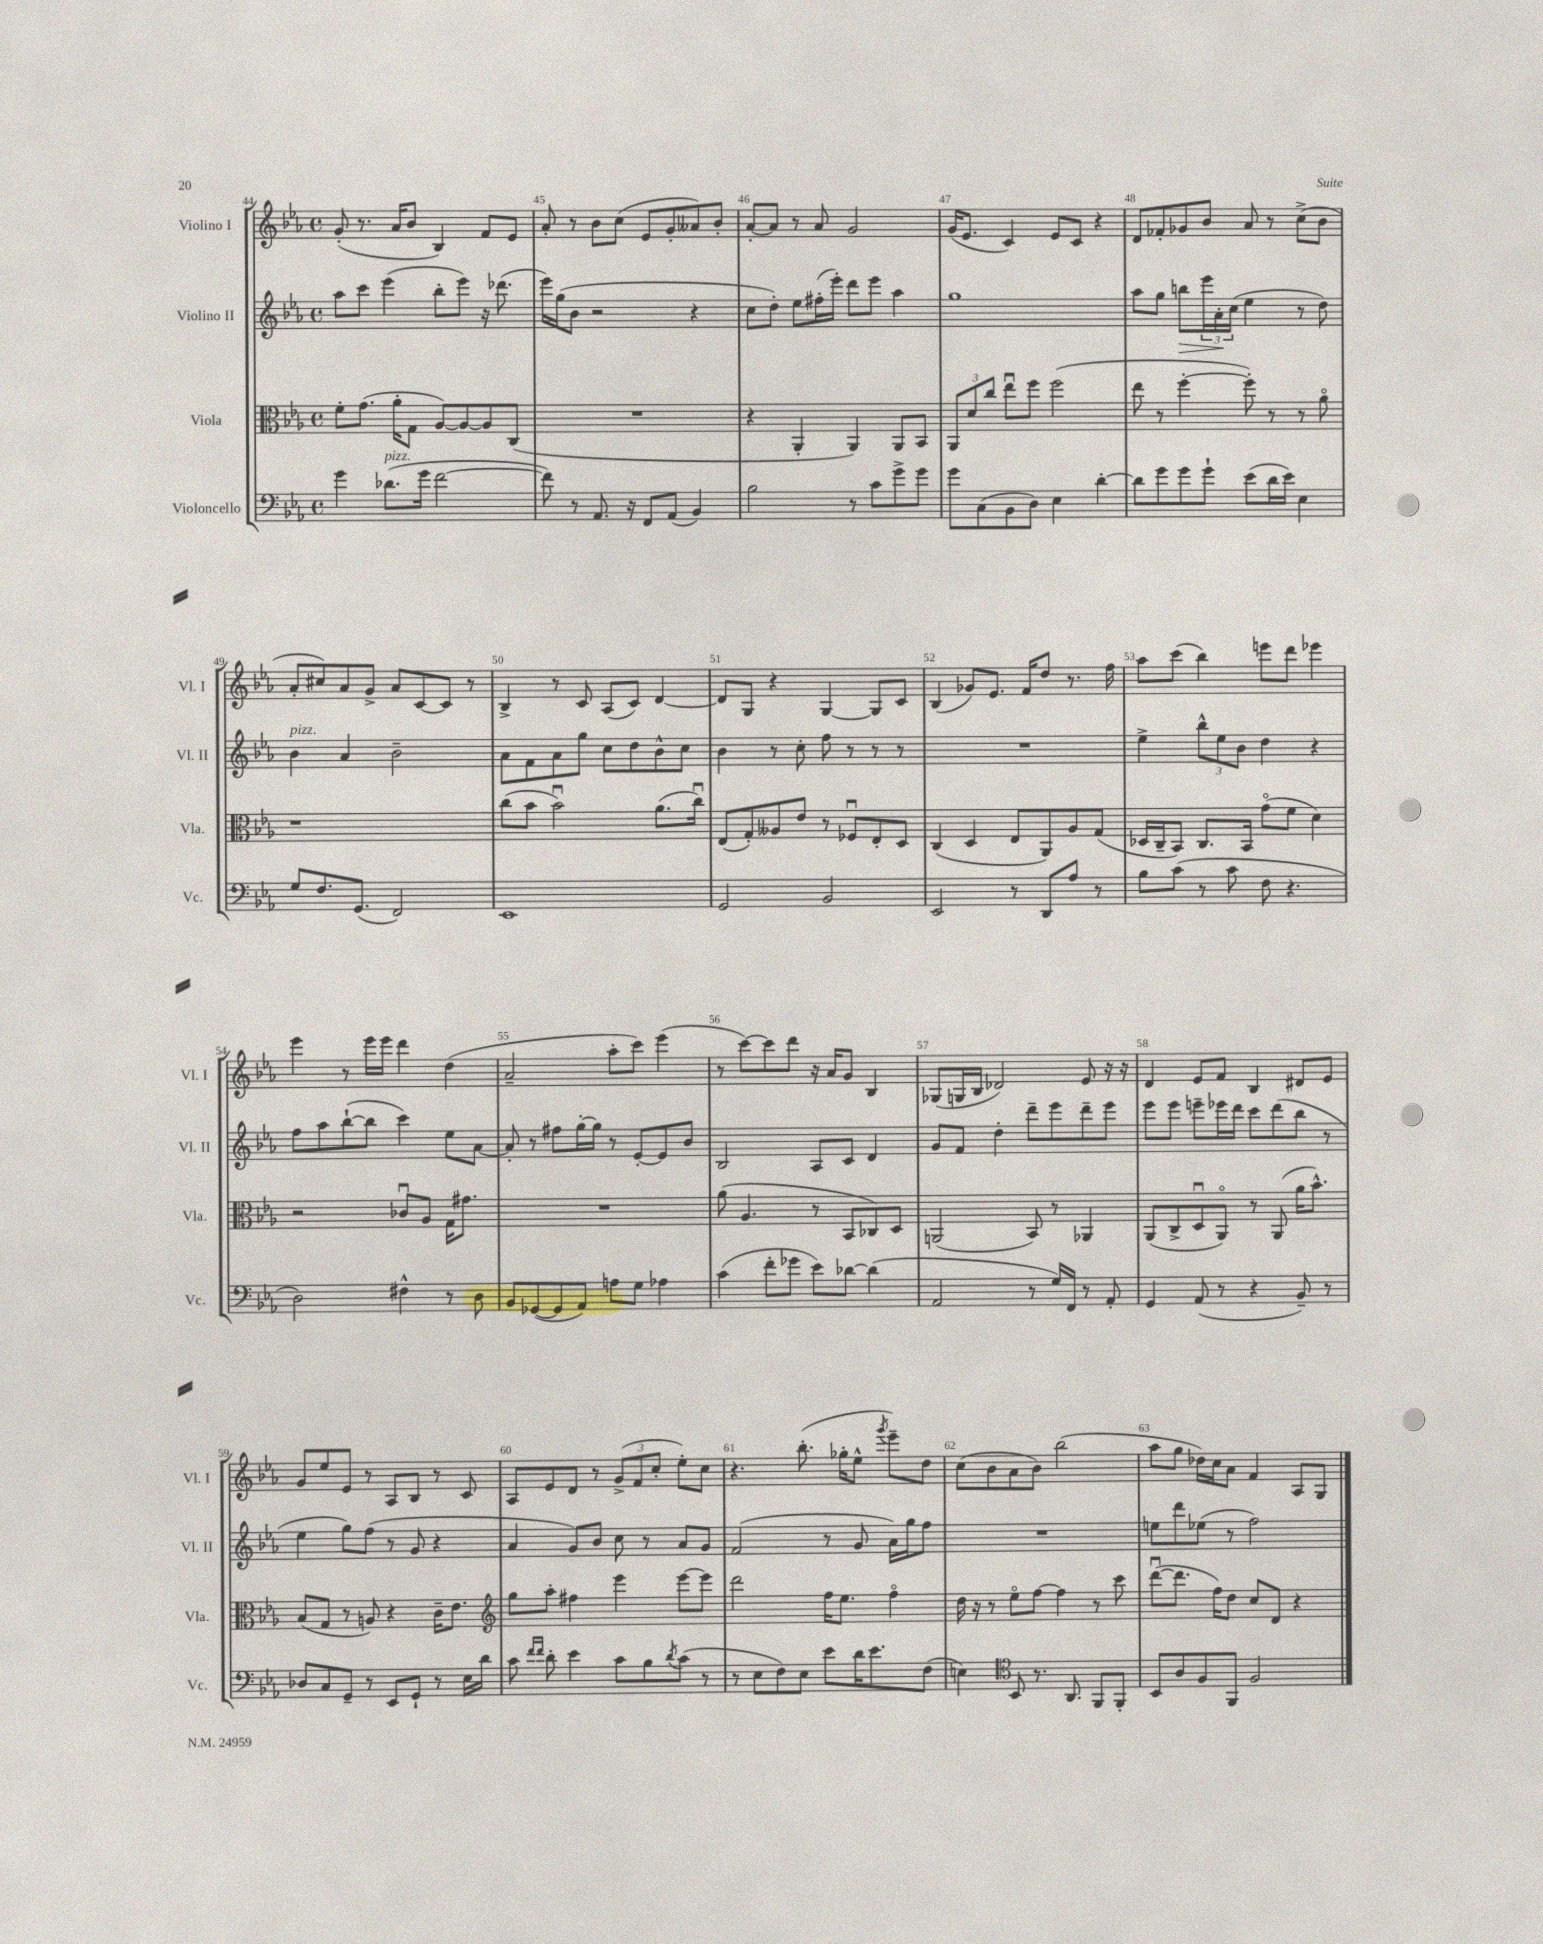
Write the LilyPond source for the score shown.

<<
\new StaffGroup <<
\new Staff = "s0" \with { instrumentName = "Violino I" shortInstrumentName = "Vl. I" } {
    \clef treble \key ees \major \defaultTimeSignature \time 4/4
    g'8-.( r8. aes'16 bes'8 bes4) f'8 ees'8 |
    aes'8-. r8 bes'8 c''8( ees'8 g'8-. aeses'8) bes'8-. |
    aes'8~-. aes'8 r8 aes'8 g'2 |
    g'16( ees'8. c'4) ees'8 c'8 r4 |
    d'8 fes'8-. ges'8 bes'8 aes'8 r8 c''8->( bes'8 |
    aes'8-. cis''8) aes'8 g'8-> aes'8 c'8~ c'8 r8 |
    bes4-> r8 c'8 aes8( c'8) d'4~ |
    d'8 g8 r4 g4~ g8 c'8 |
    bes4( ges'8) ees'8. f'16 d''8 r8. f''16 |
    aes''8 c'''8( bes''4) e'''8 d'''8 ees'''4 |
    ees'''4 r8 ees'''16 ees'''16 d'''4 d''4( |
    aes'2-- aes''8-. c'''8) ees'''4( |
    r8 c'''8~) c'''8 d'''8 r16 aes'16 g'8 bes4 |
    ges8( g16 bes16 des'2) ees'8 r16 r16 |
    d'4 ees'8 f'8 bes4 dis'8 ees'8 |
    g'8 ees''8 ees'8 r8 aes8 bes8 r8 c'8 |
    aes8 ees'8 d'8 r8 \tuplet 3/2 { g'8->( f'8 c''8-. } ees''8-.) c''8 |
    r4. bes''8.-.( ges''16-. ees''8-^ \acciaccatura { g'''8 } ees'''8--) d''8 |
    c''8( bes'8 aes'8 bes'8) bes''2( |
    aes''8 g''8 des''16) c''16 aes'8 f'4 aes8 g8 \bar "|." |
}
\new Staff = "s1" \with { instrumentName = "Violino II" shortInstrumentName = "Vl. II" } {
    \clef treble \key ees \major \defaultTimeSignature \time 4/4
    aes''8 c'''8 ees'''4( bes''8-. ees'''8) r16 des'''8.( |
    ees'''16) g''16( bes'8 r2 r4 |
    c''8 d''8-.) ees''8 fis''16-.( ees'''16-.) d'''8 ees'''8 aes''4 |
    g''1 |
    aes''8 g''8 b''8\> \tuplet 3/2 { ees'''16 aes'16-.\! c''16( } ees''4 r8 d''8) |
    bes'4^\markup { \italic "pizz." } aes'4 bes'2-- |
    aes'8 f'8 aes'8 g''8 c''8 d''8 bes'8-^ c''8 |
    bes'4 r8 c''8-. f''8 r8 r8 r8 |
    R1 |
    ees''4-> \tuplet 3/2 { bes''8-^ ees''8 bes'8 } d''4 r4 |
    f''8 aes''8 bes''8~-!( bes''8 c'''4) ees''8 aes'8~ |
    aes'8-. r8 fis''8 g''16~-. g''16 r8 ees'8~-. ees'8 bes'8 |
    bes2 aes8 c'8 d'4 |
    g'8 f'8 d''4-. d'''8-- ees'''8 d'''8-- ees'''8 |
    ees'''8 ees'''8 e'''8-- ees'''16 d'''16 c'''8 d'''8( bes''8 r8 |
    ees''4 g''8) f''8( r8 g'8 r4 |
    aes'4 g'8) bes'8 c''8 r8 aes'8 g'8 |
    f'2( r8 g'8 aes'16) g''16 f''8 |
    R1 |
    e''8 d'''8 ees''8( r8 f''2) \bar "|." |
}
\new Staff = "s2" \with { instrumentName = "Viola" shortInstrumentName = "Vla." } {
    \clef alto \key ees \major \defaultTimeSignature \time 4/4
    f'8-. g'8.( aes'16-. g8 aes8~) aes8~ aes8 c8( |
    R1 |
    r4 aes,4-. aes,4) aes,8 bes,8 |
    \tuplet 3/2 { aes,8 d'8 c''8 } ees''8\downbow f''8 f''2( |
    ees''8 r8 f''4~-. f''8-.) r8 r8 aes'8\flageolet |
    r1 |
    c''8( bes'8 bes'2\downbow) aes'8.( c''16\downbow) |
    ees8( g8-.) aeses8 ees'8 r8 fes8\downbow ees8-. d8 |
    c4( d4 ees8 aes,8) aes8 g8( |
    des16 c16-- bes,8) c8. bes,16 g'8\flageolet( f'8 d'4) |
    r2 ces'8\downbow aes8 g16 gis'8. |
    R1 |
    aes'8( aes4. r8 bes,8 ces8) d8 |
    a,2( bes,8) r8 aes,4 |
    aes,8( c8-> d8\downbow aes,8\flageolet) r8 aes,8( aes'16 bes'8.-^) |
    bes8( g8 r8 a8) r4 c'16-- ees'8. |
    \clef treble g''8 aes''8-. fis''4 ees'''4 ees'''8~ ees'''8 |
    d'''2 f''16 ees''8. f''4\flageolet |
    d''16 r16 r8 ees''8\flageolet f''8~ f''4 r8 c'''8 |
    d'''8~\downbow( d'''8. f''16) d''8 c''8 d'8 r4 \bar "|." |
}
\new Staff = "s3" \with { instrumentName = "Violoncello" shortInstrumentName = "Vc." } {
    \clef bass \key ees \major \defaultTimeSignature \time 4/4
    g'4 des'8.^\markup { \italic "pizz." }( g'16 f'2~ |
    f'8) r8 aes,8. r16 f,8 aes,8( bes,4) |
    bes2 r8 c'8 g'8-> g'8 |
    g'8 c8( bes,8 d8) ees4 d'4~-. |
    d'8 g'8 g'8 g'8-! ees'8( d'16 ees'16) ees4 |
    g8 f8. g,8.( f,2) |
    ees,1 |
    g,2 bes,2 |
    ees,2 r8 d,8 aes8 r8 |
    bes8 c'8( r8 c'8 f8 r4. |
    d2) fis4-^ r8 d8 |
    bes,8 ges,8~( ges,8 aes,8) a8 g8 aes4 |
    c'4( f'8-. ges'8 ees'8) des'8~ des'4( |
    aes,2 r8 g16) f,16 r8 aes,8-. |
    g,4 aes,8( r8 r4 bes,8--) r8 |
    des8 c8 g,8-- r8 ees,8 g,8-! r8 ees16 d'16 |
    c'8 \grace { f'16 f'16 } d'8-. ees'4 c'8 bes8 \acciaccatura { d'8 } c'8( r8 |
    r8 ees8 f8) ees8 ees'8 d'16 ees'8. f8( |
    e4) \clef tenor bes,8 r8. aes,8. f,8 f,8-. |
    bes,8 aes8 f8 f,8 f2 \bar "|." |
}
>>
>>
\layout { \context { \Score currentBarNumber = #44 \override BarNumber.break-visibility = ##(#f #t #t) barNumberVisibility = #all-bar-numbers-visible } }
